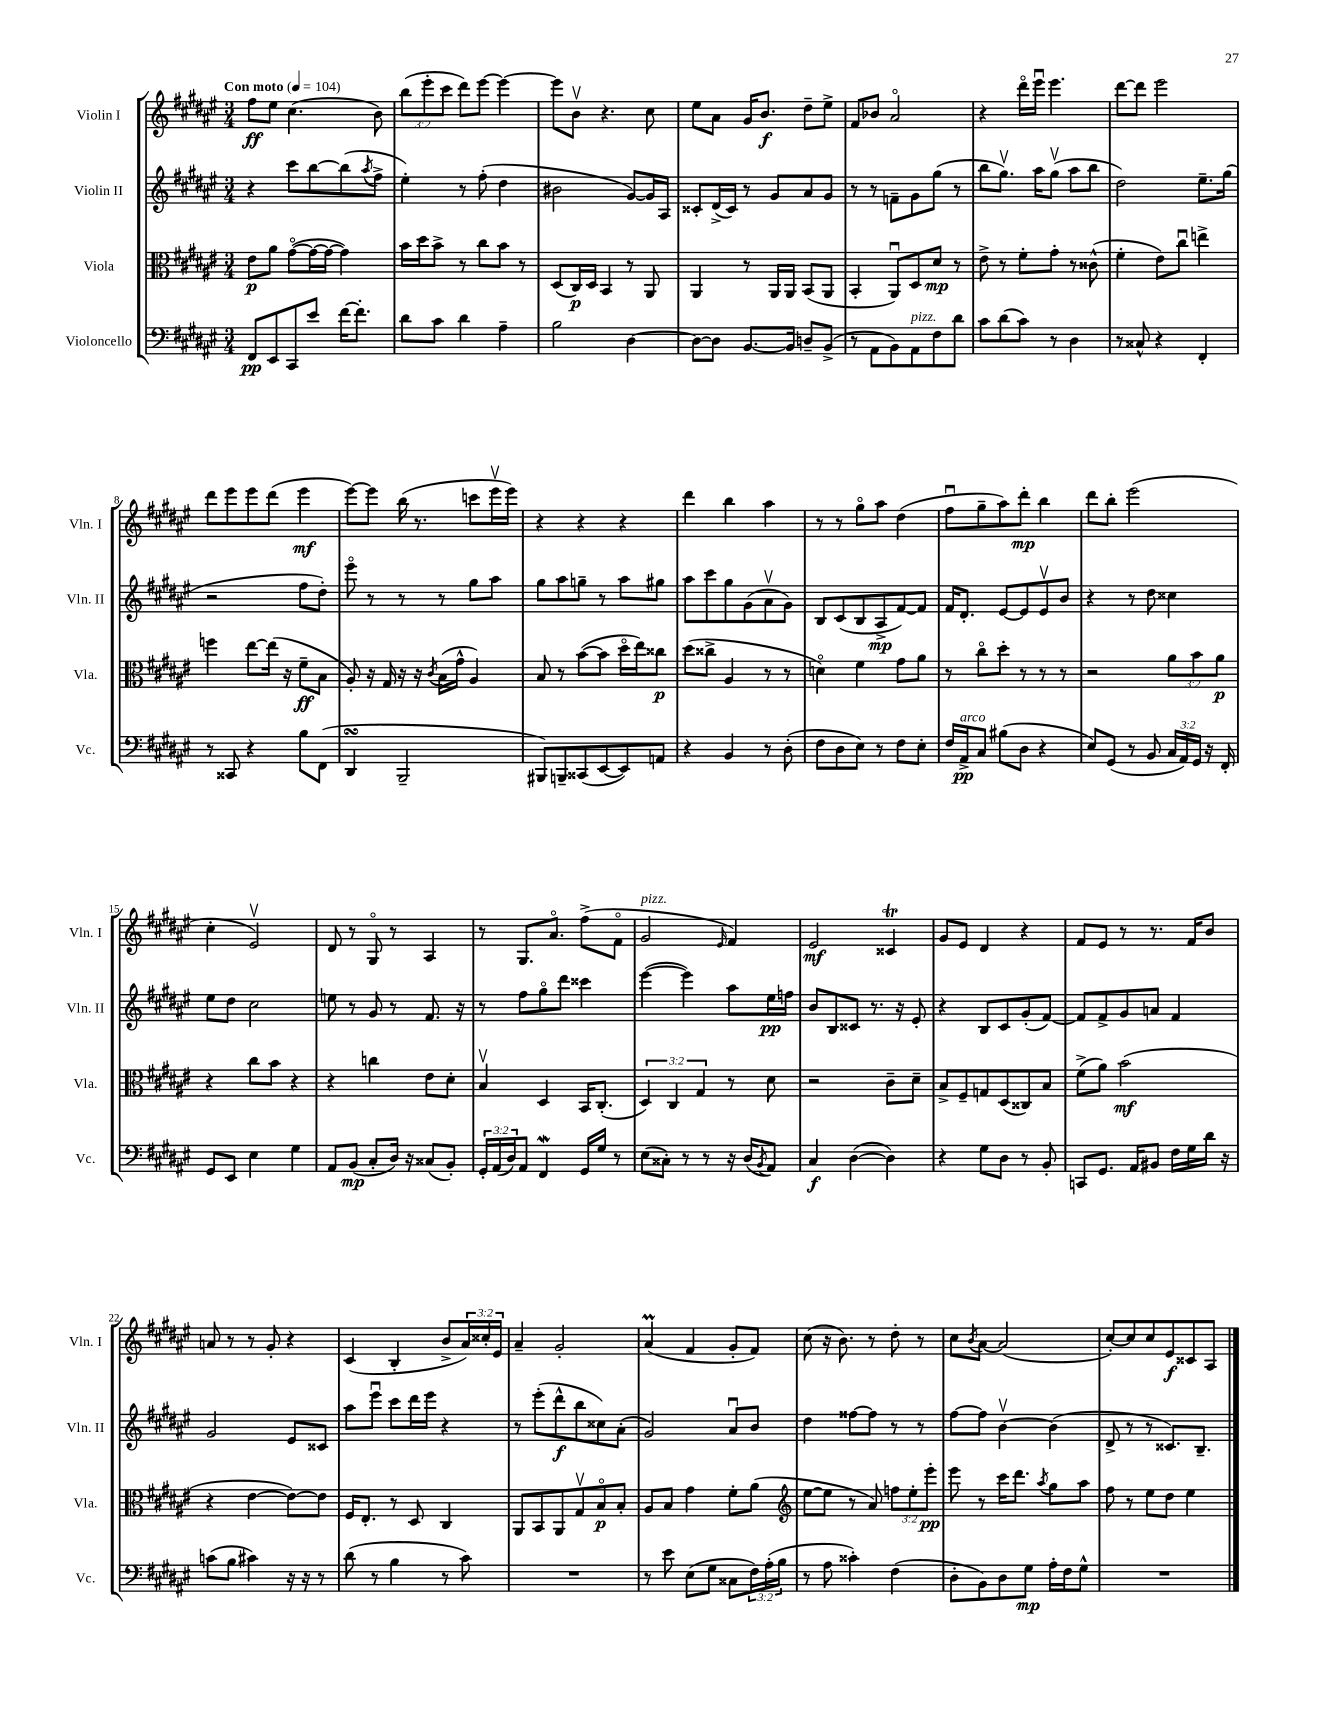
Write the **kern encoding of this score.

**kern	**kern	**kern	**kern
*staff4	*staff3	*staff2	*staff1
*clefF4	*clefC3	*clefG2	*clefG2
*k[f#c#g#d#a#e#]	*k[f#c#g#d#a#e#]	*k[f#c#g#d#a#e#]	*k[f#c#g#d#a#e#]
*M3/4	*M3/4	*M3/4	*M3/4
*MM104	*MM104	*MM104	*MM104
8FF#	8e#	4r	8ff#
8EE#	8a#	.	8ee#
8CC#	([8g#o	8ccc#	(4.cc#
8e#	16g#_	[8bb	.
.	16g#_	.	.
[16f#	4g#])	(8bb]	.
8.f#']	.	.	.
.	.	8qaa#	.
.	.	8ff#^	8b)
=	=	=	=
8d#	16b	4ee#')	(12bb
.	16dd#	.	.
.	.	.	12eee#'
8c#	8b^	.	.
.	.	.	12ccc#
4d#	8r	8r	8ddd#)
.	8cc#	(8ff#'	[8eee#
4A#~	8b	4dd#	4eee#_
.	8r	.	.
=	=	=	=
2B	(8D#	2b#	8eee#]
.	16C#)	.	8bv
.	16D#	.	.
.	4BB	.	4.r
[4D#	8r	[8g#)	.
.	8AA#	16g#]	8cc#
.	.	16A#	.
=	=	=	=
8D#_	4AA#	8c##'	8ee#
8D#]	.	(16d#^	8a#
.	.	16c##)	.
[8.BB	8r	8r	16g#
.	.	.	8.b
.	16AA#	8g#	.
16BB]	16AA#	.	.
8D~	(8BB	8a#	8dd#~
(8BB^	8AA#	8g#	8ee#^
=	=	=	=
8r	4BB'	8r	8f#
8AA#	.	8r	8b-
8BB)	8AA#u)	8f~	2a#o
8AA#	8D#	8g#	.
8F#	8d#	(8gg#	.
8d#	8r	8r	.
=	=	=	=
8c#	8e#^	8bb	4r
(8d#	8r	8.gg#v)	.
8c#)	8f#'	.	16ddd#o
.	.	16aa#	16eee#u
8r	8g#'	(8gg#v	4.eee#
4D#	8r	8aa#	.
.	(8c##^^	8bb	.
=	=	=	=
8r	4f#'	2dd#)	[8ddd#
8C##^^	.	.	8ddd#]
4r	8e#)	.	2eee#
.	8cc#u	.	.
4FF#'	4ee^	8.ee#~	.
.	.	(16gg#	.
=	=	=	=
8r	4ff	2r	8ddd#
8CC##	.	.	8eee#
4r	[8ee#	.	8eee#
.	(16ee#]	.	(8ddd#
.	16r	.	.
8B	8f#~	8ff#	4eee#
(8FF#	8B	8dd#')	.
=	=	=	=
4DD#	8A#')	8eee#o	[8eee#)
.	16r	8r	8eee#]
.	16G#	.	.
2BBB~	16r	8r	(16bb
.	16r	.	8.r
.	8qc#	.	.
.	(16B	8r	.
.	16g#^^	.	.
.	4A#)	8gg#	8ccc
.	.	8aa#	16eee#v
.	.	.	16eee#)
=	=	=	=
8BBB#)	8B	8gg#	4r
8BBB~	8r	8aa#	.
(8CC##	([8b	8gg~	4r
[8EE#	8b]	8r	.
8EE#])	16dd#o	8aa#	4r
.	16ee#)	.	.
8AA	8cc##	8gg#	.
=	=	=	=
4r	(8dd#	8aa#	4ddd#
.	8cc##^	8ccc#	.
4BB	4A#	8gg#	4bb
.	.	(8g#	.
8r	8r	8a#v	4aa#
(8D#'	8r	8g#)	.
=	=	=	=
8F#	4do)	8B	8r
8D#	.	(8c#	8r
8E#)	4f#	8B	8gg#o
8r	.	8A#^	8aa#
8F#	8g#	[8f#)	(4dd#
8E#'	8a#	8f#]	.
=	=	=	=
16F#	8r	16f#	8ff#u
16AA#^	.	8.d#'	.
8C#	8cc#o	.	8gg#~
(8B#	8dd#'	[8e#	8aa#)
8D#	8r	8e#]	8ddd#'
4r	8r	8e#v	4bb
.	8r	8b	.
=	=	=	=
8E#)	2r	4r	8ddd#
(8GG#	.	.	8bb'
8r	.	8r	(2eee#
8BB	.	8dd#	.
24C#	12a#	4cc##	.
24AA#)	.	.	.
24GG#	12b	.	.
16r	.	.	.
.	12a#	.	.
16FF#'	.	.	.
=	=	=	=
8GG#	4r	8ee#	4cc#'
8EE#	.	8dd#	.
4E#	8cc#	2cc#	2e#v)
.	8b	.	.
4G#	4r	.	.
=	=	=	=
8AA#	4r	8ee	8d#
(8BB	.	8r	8r
8C#'	4cc	8g#	8G#o
16D#)	.	8r	8r
16r	.	.	.
(8C##	8e#	8.f#	4A#
8BB')	8d#'	.	.
.	.	16r	.
=	=	=	=
24GG#'	4Bv	8r	8r
(24AA#	.	.	.
24D#)	.	.	.
8AA#	.	8ff#	8.G#
4FF#	4D#	8gg#o	.
.	.	.	8.a#o
.	.	8ddd#	.
16GG#	16BB	4ccc##	(8ff#^
16G#	(8.C#'	.	.
8r	.	.	8f#o
=	=	=	=
(8E#	6D#)	([4eee#	2g#
8C##')	.	.	.
.	6C#	.	.
8r	.	4eee#])	.
.	6G#	.	.
8r	.	.	.
.	.	.	16qqe#
16r	8r	8aa#	4f#)
(16D#	.	.	.
8qBB	.	.	.
8AA#)	8d#	16ee#	.
.	.	16ff	.
=	=	=	=
4C#	2r	8b	2e#
.	.	8B	.
([4D#	.	8c##	.
.	.	8.r	.
4D#])	8c#~	.	4c##
.	.	16r	.
.	8d#~	8e#'	.
=	=	=	=
4r	8B^	4r	8g#
.	8F#~	.	8e#
8G#	8G	8B	4d#
8D#	(8D#	8c#	.
8r	8C##)	(8g#'	4r
8BB'	8B	[8f#)	.
=	=	=	=
8CC	(8f#^	8f#]	8f#
8.GG#	8a#)	8f#^	8e#
.	(2b	8g#	8r
16AA#	.	.	.
8BB#	.	8a	8.r
16F#	.	4f#	.
16G#	.	.	16f#
16d#	.	.	8b
16r	.	.	.
=	=	=	=
(8c	4r	2g#	8a
8B	.	.	8r
4c#)	[4e#	.	8r
.	.	.	8g#'
16r	8e#_)	8e#	4r
16r	.	.	.
8r	8e#]	8c##	.
=	=	=	=
(8d#	16F#	8aa#	(4c#
.	8.E#'	.	.
8r	.	8eee#u	.
4B	8r	8ccc#	4B'
.	8D#	16ddd#	.
.	.	16eee#	.
8r	4C#	4r	8b^
8c#)	.	.	24a#)
.	.	.	24cc##'
.	.	.	24e#
=	=	=	=
2.r	8AA#	8r	4a#~
.	8BB	(8eee#'	.
.	8AA#	8ddd#^^	2g#'
.	8G#v	8bb	.
.	8Bo	8cc##)	.
.	8B'	(8a#'	.
=	=	=	=
8r	8A#	2g#)	(4a#
8e#	8B	.	.
(8E#	4g#	.	4f#
8G#	.	.	.
8C##	8f#'	8a#u	8g#'
24F#)	(8a#	8b	8f#)
(24A#'	.	.	.
24B	.	.	.
=	=	=	=
*	*clefG2	*	*
8r	[8ee#	4dd#	(8cc#
8A#	8ee#]	.	16r
.	.	.	8.b)
4c##')	8r	[8ff##	.
.	8a#)	8ff##]	8r
(4F#	12ff	8r	8dd#'
.	12ee#'	.	.
.	.	8r	8r
.	12eee#'	.	.
=	=	=	=
8D#'	8eee#	[8ff#	8cc#
.	.	.	8qb
8BB)	8r	8ff#]	[8a#
8D#	16ccc#	[4bv	(2a#]
.	8.ddd#	.	.
8G#	.	.	.
.	8qaa#	.	.
16A#'	8gg#	(4b]	.
16F#	.	.	.
8G#^^	8aa#	.	.
=	=	=	=
2.r	8ff#	8d#^	[8cc#')
.	8r	8r	8cc#]
.	8ee#	8r	8cc#
.	8dd#	8.c##)	8e#
.	4ee#	.	8c##
.	.	8.B~	.
.	.	.	8A#
==	==	==	==
*-	*-	*-	*-
